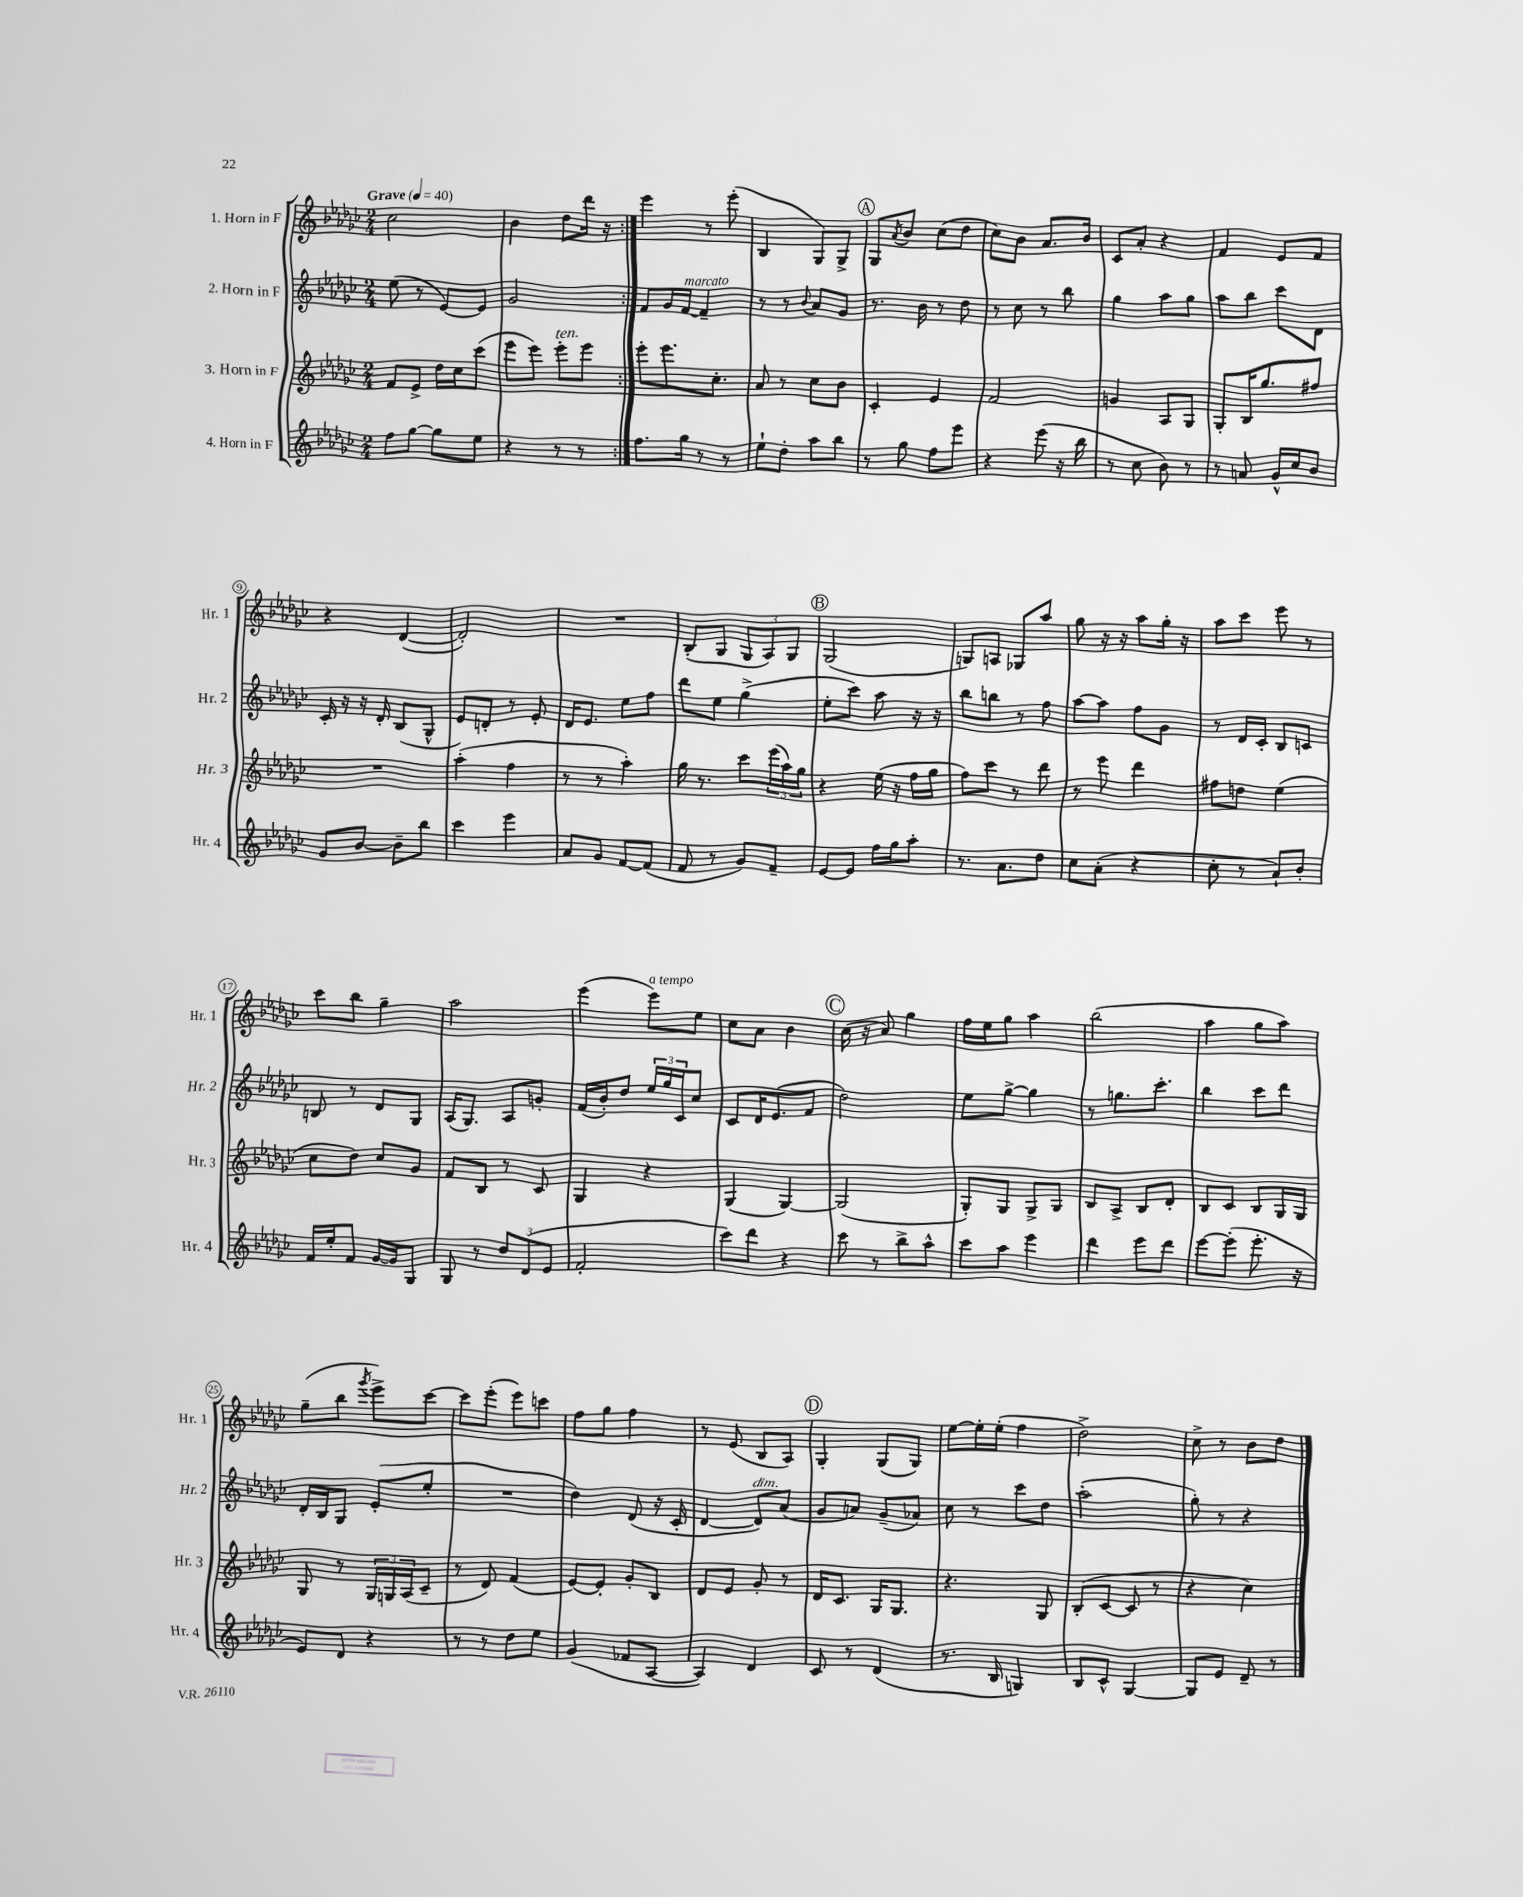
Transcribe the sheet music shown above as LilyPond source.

<<
\new StaffGroup <<
\new Staff = "s0" \with { instrumentName = "1. Horn in F" shortInstrumentName = "Hr. 1" } {
    \clef treble \key ges \major \numericTimeSignature \time 2/4 \tempo "Grave" 4 = 40
    \repeat volta 2 { ces''2 |
    bes'4 des''8 des'''16 r16 | }
    ees'''4 r8 ees'''8-.( |
    bes4 ges8) ges8-> |
    \mark \markup { \circle "A" } ges8 \acciaccatura { aes'8 } bes'8 ces''8( des''8 |
    ces''8) bes'8 aes'8. bes'16 |
    ces'8 aes'8-. r4 |
    f'4 ees'8 f'8 |
    r4 des'4~( |
    des'2-.) |
    R2 |
    bes8-.( ges8 \tuplet 3/2 { ges8 aes8) ges8 } |
    \mark \markup { \circle "B" } ges2( |
    g8) a8 ges8 aes''8 |
    ges''8 r16 r16 aes''8 ges''16-. r16 |
    aes''8 ces'''8 ees'''8 r8 |
    ces'''8 bes''8 ges''4-- |
    aes''2 |
    ees'''4( ees'''8^\markup { \italic "a tempo" }) ees''8 |
    ces''8 aes'8 bes'4 |
    \mark \markup { \circle "C" } ces''16( r16 aes'8) ges''4 |
    f''16 ees''16 ges''8 aes''4 |
    bes''2( |
    aes''4 ges''8 aes''8) |
    ges''8--( bes''8 \acciaccatura { ges'''8 } ees'''8->) ces'''8~ |
    ces'''8 ees'''8-.( ees'''8) c'''8 |
    f''8 ges''8 f''4 |
    r8 ees'8( bes8 aes8) |
    \mark \markup { \circle "D" } ges4-. ges8( ges8) |
    ees''8~ ees''16-. ees''16-.( f''4 |
    des''2->) |
    ces''8-> r8 bes'8 des''8 \bar "|." |
}
\new Staff = "s1" \with { instrumentName = "2. Horn in F" shortInstrumentName = "Hr. 2" } {
    \clef treble \key ges \major \numericTimeSignature \time 2/4
    \repeat volta 2 { ees''8( r8 ees'8~) ees'8 |
    ges'2 | }
    f'8 ges'16 f'16~^\markup { \italic "marcato" } f'4-- |
    r8 r8 \appoggiatura { bes'8 } aes'8 ges'8 |
    \mark \markup { \circle "A" } r8. bes'16 r8 des''8 |
    r8 ces''8 r8 bes''8 |
    ges''4 aes''8 ges''8 |
    aes''8 bes''8 ces'''8 des'8 |
    ces'16-. r16 r16 des'16-. bes8( ges8-^ |
    ees'8) d'8-. r8 ees'8-. |
    des'16 ees'8. ees''8 f''8 |
    des'''8 ees''8 ges''4->( |
    \mark \markup { \circle "B" } ees''8-. ces'''8) aes''8 r16 r16 |
    bes''8 b''8 r8 f''8 |
    aes''8~ aes''8 f''8 ges'8 |
    r8 des'16 ces'16-. bes8 c'8 |
    b8 r8 des'8 ges8 |
    aes16( ges8.) aes8 g'8-. |
    f'16( bes'16-.) des''8 \tuplet 3/2 { ees''16 ges''16 ces'16 } ces''8 |
    ces'8 des'16 ees'8.( f'8 |
    \mark \markup { \circle "C" } des''2) |
    ees''8 ges''8~-> ges''4 |
    r8 g''8. ces'''8.-. |
    bes''4 ces'''8 des'''8 |
    des'16-. bes16 ges8 ees'8-.( ees''8-. |
    R2 |
    des''4) des'8( r16 ces'16-. |
    des'4~ des'8^\markup { \italic "dim." }) aes'8( |
    \mark \markup { \circle "D" } ges'8 a'8) ges'8--( aes'8) |
    ces''8 r8 ces'''8 des''8 |
    aes''2-.( |
    ges''8-.) r8 r4 \bar "|." |
}
\new Staff = "s2" \with { instrumentName = "3. Horn in F" shortInstrumentName = "Hr. 3" } {
    \clef treble \key ges \major \numericTimeSignature \time 2/4
    \repeat volta 2 { f'8 ees'8-> des''16 ces''16 ces'''8( |
    ees'''8 ees'''8) ees'''8-.^\markup { \italic "ten." } ees'''8 | }
    ees'''8-. ees'''8. ces''8.-. |
    aes'8 r8 ces''8 bes'8 |
    \mark \markup { \circle "A" } ces'4-. ees'4 |
    f'2 |
    g'4 aes8 ges8 |
    ges8-. bes16 ges''8. fis''8 |
    R2 |
    aes''4-.( f''4 |
    r8 r8 aes''4-.) |
    ges''16 r8. ces'''8 \tuplet 3/2 { ees'''16( aes''16) ges''16 } |
    \mark \markup { \circle "B" } r4 ees''16( r16 f''16 ges''16 |
    f''8) ces'''8 r8 des'''8 |
    r8 ees'''8 des'''4 |
    fis''8 d''8 ees''4( |
    ces''8 des''8) ces''8 ges'8 |
    f'8 bes8 r8 ces'8 |
    ges4 r4 |
    ges4( ges4~) |
    \mark \markup { \circle "C" } ges2( |
    ges8-.) ges8 ges8-> ges8 |
    bes8 aes8-> bes8 des'8-. |
    bes8 ces'8 bes8 ges16 ges16 |
    ges8 r8 \tuplet 3/2 { ges16 g16 aes16( } ces'8-- |
    r8 des'8) f'4( |
    ees'8~) ees'8-. ges'8-. bes8 |
    des'8 ees'8 ges'8-. r8 |
    \mark \markup { \circle "D" } des'16 ces'8. ges16 ges8. |
    r4. ges8 |
    bes8-.( ces'8~ ces'8 r8 |
    r4 ces''4) \bar "|." |
}
\new Staff = "s3" \with { instrumentName = "4. Horn in F" shortInstrumentName = "Hr. 4" } {
    \clef treble \key ges \major \numericTimeSignature \time 2/4
    \repeat volta 2 { f''8 ges''8~ ges''8 ees''8 |
    r4 r8 r8 | }
    f''8. ges''16 r8 r8 |
    ees''8-! des''8-. aes''8 bes''8 |
    \mark \markup { \circle "A" } r8 ges''8 f''8 ees'''8 |
    r4 ees'''8( r16 bes''16 |
    r8 ces''8 bes'8) r8 |
    r8 a'8 ges'16-^ ces''16 bes'8 |
    ges'8 bes'8~ bes'8-- bes''8 |
    ces'''4 ees'''4 |
    aes'8 ges'8 f'8~ f'8( |
    f'8 r8 ges'8) f'8-- |
    \mark \markup { \circle "B" } ees'8~ ees'8 f''16 ges''16 aes''8-. |
    r8. aes'8. des''8 |
    ces''8 aes'8-.( r4 |
    ces''8-. r8 aes'8-!) bes'8-. |
    f'16 ees''16-. f'8 ges'16~ ges'16 ges8 |
    ges8 r8 \tuplet 3/2 { des''8 des'8( ees'8 } |
    f'2-. |
    ces'''8) des'''8 r4 |
    \mark \markup { \circle "C" } ces'''8 r8 bes''8-> aes''8-^ |
    ces'''8 aes''8 ees'''4 |
    des'''4 ees'''8 des'''8 |
    ees'''8~ ees'''8-.( ees'''8.-. r16 |
    ees'8) des'8 r4 |
    r8 r8 des''8 ees''8 |
    ges'4( fes'8 aes8~ |
    aes4) des'4 |
    \mark \markup { \circle "D" } ces'8 r8 des'4( |
    r8. bes16 g4) |
    bes8 ces'8-^ ges4~ |
    ges8 ees'8 des'8-- r8 \bar "|." |
}
>>
>>
\layout { \context { \Score \override BarNumber.stencil = #(make-stencil-circler 0.1 0.3 ly:text-interface::print) } }
